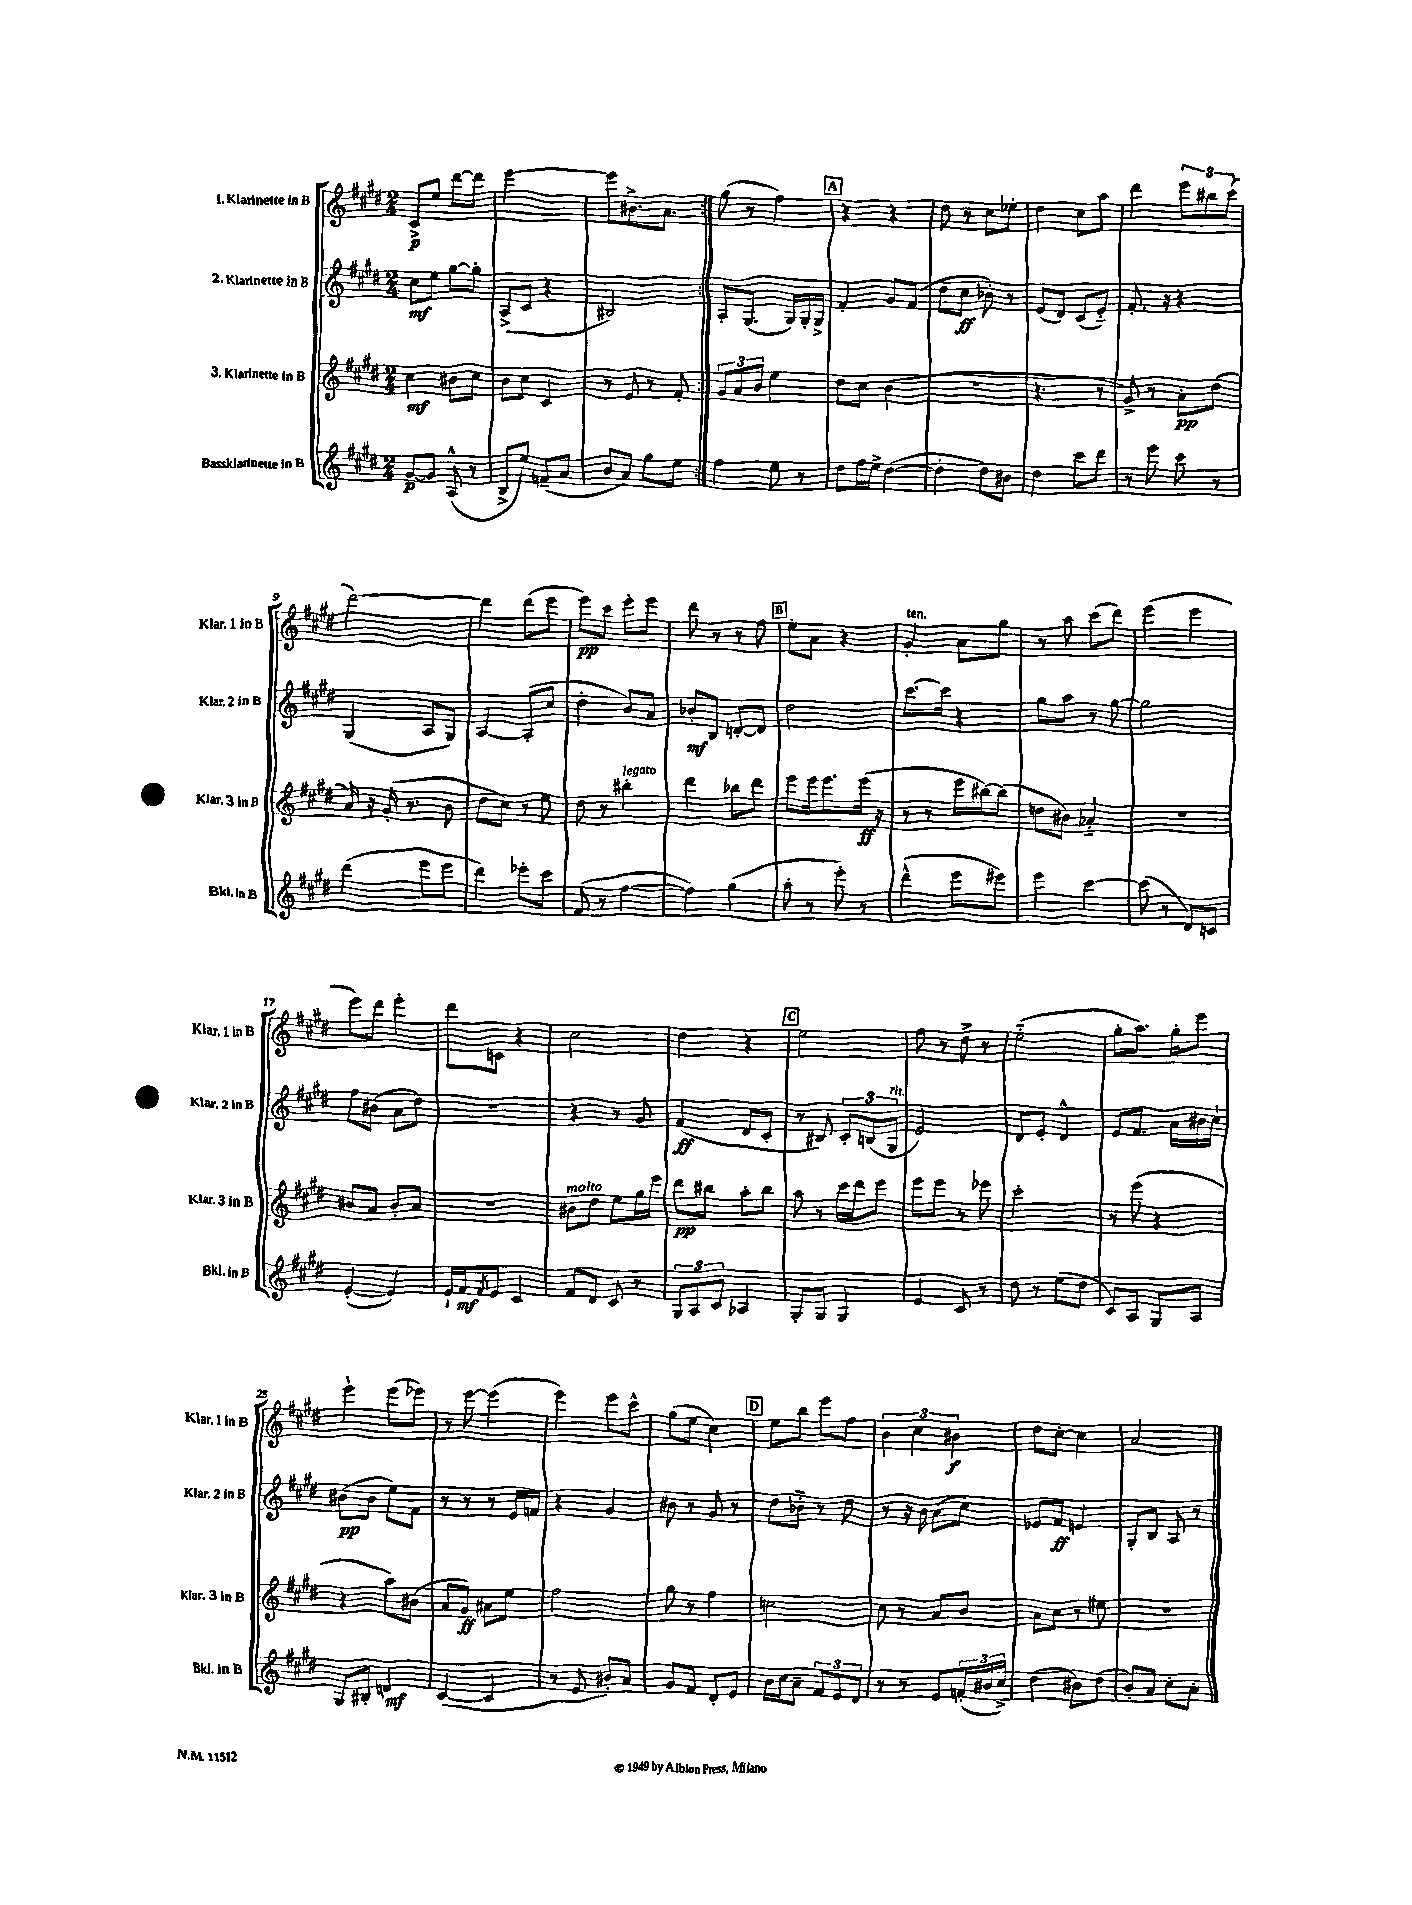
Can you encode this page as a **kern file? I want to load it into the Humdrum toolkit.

**kern	**kern	**kern	**kern
*staff4	*staff3	*staff2	*staff1
*clefG2	*clefG2	*clefG2	*clefG2
*k[f#c#g#d#]	*k[f#c#g#d#]	*k[f#c#g#d#]	*k[f#c#g#d#]
*M2/4	*M2/4	*M2/4	*M2/4
[8g#/L	4cc#\	8cc#\L	8c#^/L
8g#/]J	.	8ee\J	8ee/J
(8A^^/	8b#\L	[8gg#\L	[8ddd#\L
8r	8cc#\J	8gg#'\]J	8ddd#\]J
=	=	=	=
8B^/L	8b\L	(8A^/L	[2eee\
8ee/J)	8cc#\J	8c#/J	.
(8f~/L	4c#/	4r	.
8a/J	.	.	.
=	=	=	=
8b/L	8r	2B#/)	8eee\]L
8a/J)	8e/	.	8.b#^\
8gg#\L	8r	.	.
.	.	.	8.a\J
8ee\J	8f#'/	.	.
=:|!	=:|!	=:|!	=:|!
4ff#\	12g#/L	8A'/L	(8gg#\
.	12a/	.	.
.	.	(8.G#/J	8r
.	12b/J	.	.
8ee\	4ee\	.	4ff#\)
.	.	16G#/LL)	.
8r	.	16G#'/	.
.	.	16G#^/JJ	.
=	=	=	=
8dd#\L	8dd#\L	4f#'/	4r
16ff#\L	8cc#\J	.	.
16ee^\JJ	.	.	.
([4dd#\	(4b\	8g#/L	4r
.	.	(8f#/J	.
=	=	=	=
4dd#'\]	2r	8dd#\L	8dd#\
.	.	8cc#\J	8r
8dd#\L)	.	8b-'\)	8cc#\L
8b#\J	.	8r	8ee-'\J
=	=	=	=
4dd#\	4.r	(8e/L	4dd#\
.	.	8d#/J)	.
8ccc#\L	.	(8c#/L	8cc#\L
8ddd#\J	8r	8e'~/J)	8aa\J
=	=	=	=
8r	8g#^/)	8.f#'/	4ddd#\
8eee\	8r	.	.
.	.	16r	.
8ccc#\	8a'\L	4r	12eee\L
.	.	.	12bb#\
8r	(8dd#\J	.	.
.	.	.	(12ccc#\J
=	=	=	=
(4ddd#\	16a/)	(4G#/	[2ddd#\)
.	16r	.	.
.	(16g#'/	.	.
.	8.r	.	.
8eee\L	.	8A/L	.
8eee\J	8b\	8G#/J)	.
=	=	=	=
4ddd#\)	8dd#\L	[4A/	4ddd#\]
.	8cc#\J)	.	.
8eee-'\L	8r	(8A'/]L	(8ddd#\L
8ccc#\J	8ee\	8cc#/J	8eee\J
=	=	=	=
(8f#/	8dd#\	4dd#'\	8eee\L)
8r	8r	.	8ccc#\J
[4ff#\	4bb#'\	8b/L)	8eee'\L
.	.	8a/J	8eee\J
=	=	=	=
4ff#\])	4ddd#\	8b-'/L	8ddd#\
.	.	8B/J	8r
(4gg#\	8bb-\L	[8d'/L	8r
.	8ddd#\J	8d/]J	8ff#\
=	=	=	=
8aa'\	8eee\L	2dd#\	8ee'\L
8r	16eee\k	.	8a\J
.	8.eee\	.	.
8eee'\)	.	.	4r
8r	(16eee\Jk	.	.
.	16r	.	.
=	=	=	=
(4ddd#^^\	8r	[8.ccc#\L	4g#'/
.	8r	.	.
.	.	16ccc#\]Jk	.
8eee\L	16eee\LL	4r	8a\L
.	[16bb#\J)	.	.
8eee#\J)	(8bb#\]J	.	8gg#\J
=	=	=	=
4eee\	8dd\L	8gg#\L	8r
.	8b#\J)	8aa\J	8aa\
[4ccc#\	4a-'~/	8r	(8ccc#\L
.	.	[8gg#\	8ddd#\J)
=	=	=	=
(8ccc#\]	2r	2gg#\]	(4eee\
8r	.	.	.
8d#/L)	.	.	4eee\
8c/J	.	.	.
=	=	=	=
([4e'/	8b#/L	8ff#\L	8eee\L)
.	8a/J	(8b#\J	8ddd#\J
4e/])	8b#'/L	8a\L	4eee'\
.	8a/J	8dd#\J)	.
=	=	=	=
16e`/LL	2r	2r	8ddd#\L
16f#/J	.	.	.
8qf#/	.	.	.
8e/J	.	.	8c\J
4c#/	.	.	4r
=	=	=	=
8f#/L	8b#\L	4r	2cc#\
8d#/J	8dd#\J	.	.
8c#/	8ee\L	8r	.
8r	16gg#\L	8g#/	.
.	16eee\JJ	.	.
=	=	=	=
12G#/L	8ddd#\L	(4f#/	4dd#\
12A/	.	.	.
.	8bb#\J	.	.
12c#/J	.	.	.
4A-/	8aa'\L	8d#/L	4r
.	8bb#\J	8c#'/J	.
=	=	=	=
8G#'/L	8aa\	8r	2ee\
8G#/J	8r	8B#/)	.
4G#/	16ccc#\LL	12c#'/L	.
.	16ddd#\J	.	.
.	.	(12B/	.
.	8eee\J	.	.
.	.	12G#/J	.
=	=	=	=
4e/	8eee\L	2e/)	8ff#\
.	8eee\J	.	8r
8c#/	8r	.	8dd#^\
8r	8eee-\	.	8r
=	=	=	=
8dd#\	2ccc#'\	8d#/L	(2ee'~\
8r	.	8e'/J	.
(8ee\L	.	4d#^^/	.
8dd#\J	.	.	.
=	=	=	=
8c#/L)	8r	8e/L	8gg#'\L
8A/J	(8eee\	8.f#/J	8.aa\J)
8G#/L	4r	.	.
.	.	16a\LL	16gg#'\LK
8A/J	.	16b#\	8eee\J
.	.	16cc#`\JJ	.
=	=	=	=
8G#/L	4r	(8b#\L	4eee`\
8B#'/J	.	8b#\J	.
4d/	8aa\L)	8ee\L)	(8eee\L
.	(8b#\J	8f#\J	8eee-\J)
=	=	=	=
([4c#/	8a/L	8r	8r
.	8g#/J)	8r	[8eee\
4c#/]	8a#\L	8r	(4eee\]
.	8ee\J	16e/LL	.
.	.	16f/JJ	.
=	=	=	=
8r	2ff#\	4r	4eee\)
8e/	.	.	.
8b#'/L)	.	4g#/	8eee\L
8a/J	.	.	8ccc#^^\J
=	=	=	=
8g#/L	8gg#\	8b#\	(8gg#\L
8f#/J	8r	8r	8ee\J
8d#'/L	4ff#\	8g#/	4cc#\)
8e/J	.	8r	.
=	=	=	=
16b\LL	2cc\	8dd#\L	8ee\L
16cc#\J	.	.	.
8a~\J	.	8b-'~\J	8bb\J
12f#/L	.	8r	8eee\L
12e/	.	.	.
.	.	8dd#\	8ff#\J
12d#/J	.	.	.
=	=	=	=
8r	8cc#\	8r	6b\
8r	8r	16r	.
.	.	.	6cc#\
.	.	16b\	.
8e/L	8a/L	(8a\L	.
.	.	.	6b#\
(24f'/L	8b/J	8cc#\J)	.
24b#/	.	.	.
24cc#^/JJ)	.	.	.
=	=	=	=
(4dd#\	8a\L	8e-/L	8dd#\L
.	8cc#\J	8f#/J	[8cc#'\J
8b#\L)	8r	4e/	4cc#\]
(8dd#\J	8ee#\	.	.
=	=	=	=
8b'/L)	2r	8G#'/L	2a/
8a/J	.	8B/J	.
8cc#'\L	.	8A/	.
8a'\J	.	8r	.
==	==	==	==
*-	*-	*-	*-
